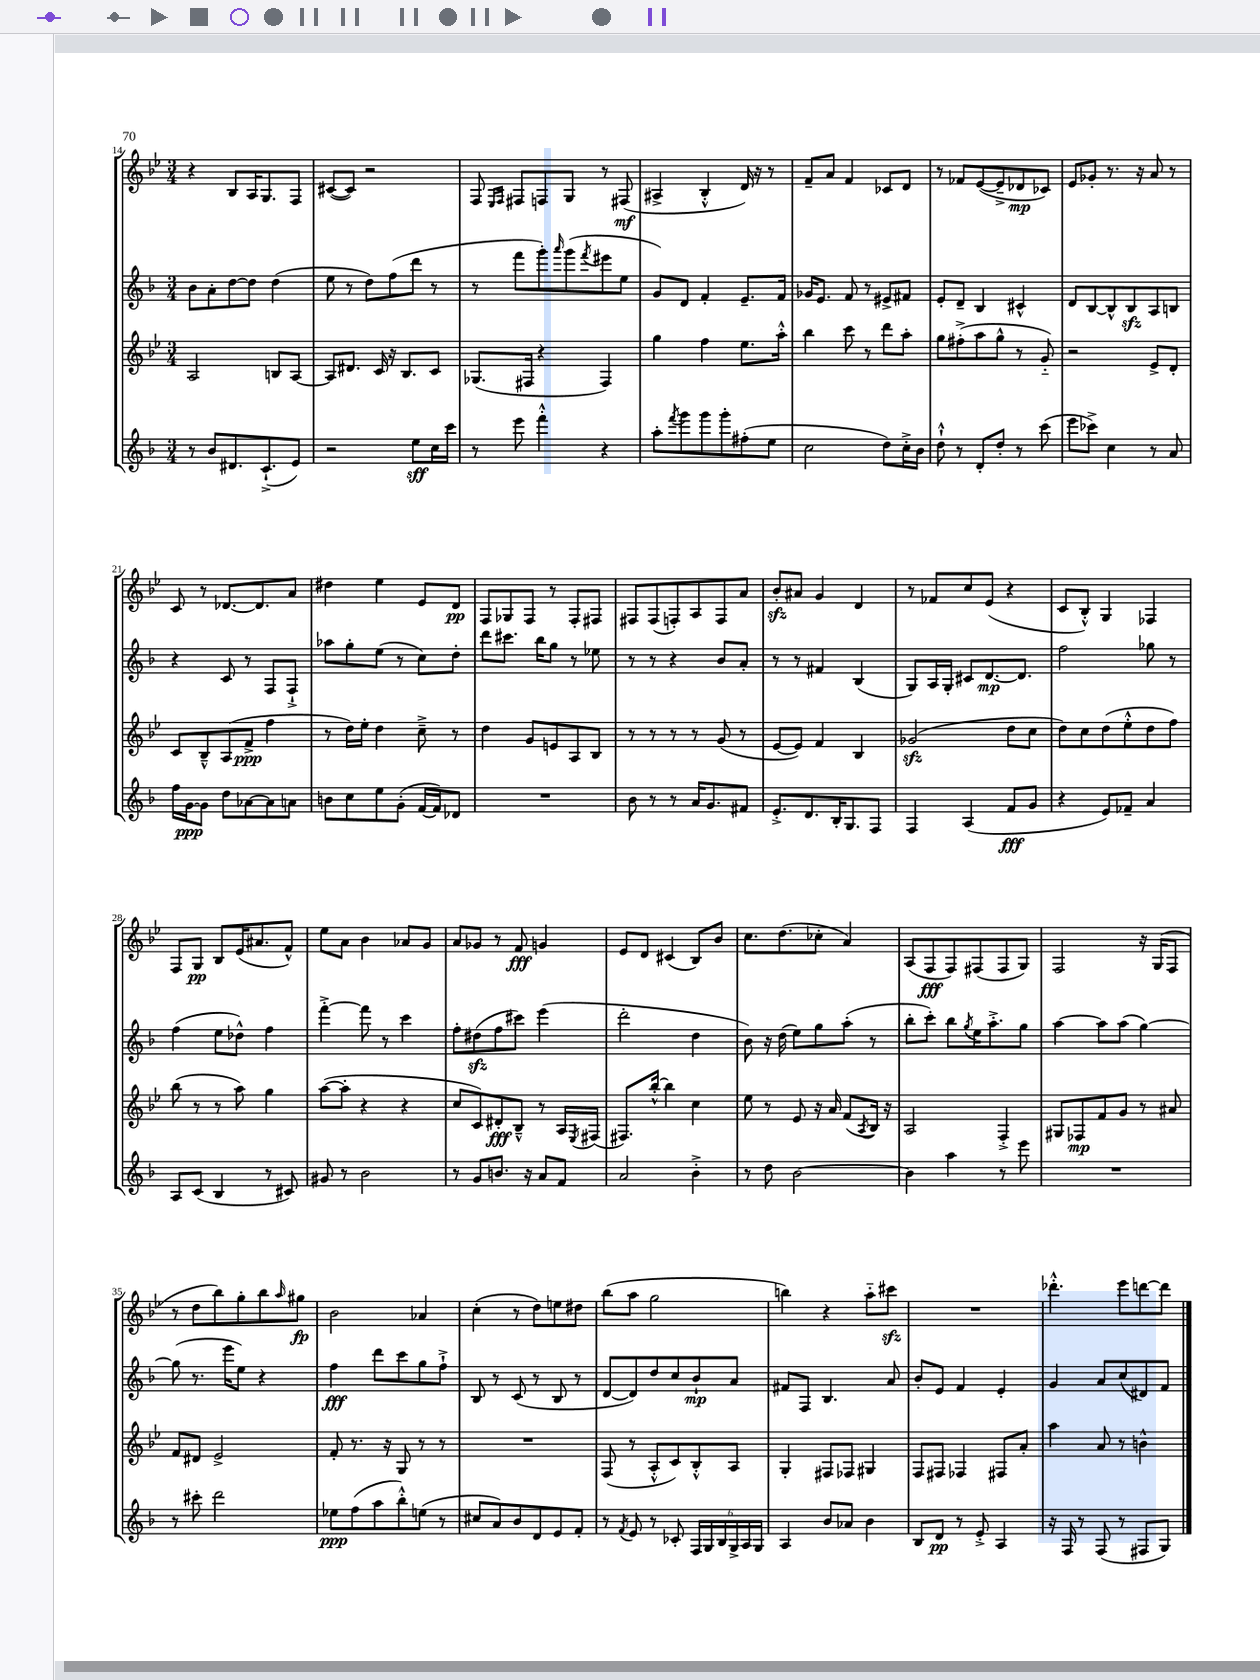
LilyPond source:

<<
\new StaffGroup <<
\new Staff = "s0" {
    \clef treble \key bes \major \numericTimeSignature \time 3/4
    r4 bes8 a16 g8. f8 |
    cis'8~( cis'8) r2 |
    f8 \grace { ees16 f16 } fis8 f8 g8 r8 fis8\mf( |
    ais4-> bes4-.-^ d'16) r16 r8 |
    f'8-- a'8 f'4 ces'8 d'8 |
    r8 fes'8 ees'8~( ees'8---> des'8\mp ces'8) |
    ees'8 ges'8-. r8. r16 a'8 r8 |
    c'8 r8 des'8.~ des'8. a'8 |
    dis''4 ees''4 ees'8 d'8\pp |
    f8 ges8 f8 r8 f8-. fis8 |
    fis8 fis8( f8-.) a8 f8 a'8 |
    bes'8-.\sfz ais'8 g'4 d'4 |
    r8 fes'8 c''8 ees'8( r4 |
    c'8 bes8-.-^) g4 fes4 |
    f8 g8\pp bes8 ees'16( ais'8. f'8-^) |
    ees''8 a'8 bes'4 aes'8 g'8 |
    a'8 ges'8 r8 f'8\fff g'4 |
    ees'8 d'8 cis'4( bes8) bes'8 |
    c''8. d''8.( ces''8-. a'4) |
    a8( f8\fff f8) fis8( fis8 g8) |
    f2 r16 g16( f8 |
    r8 d''8 bes''8) g''8-. bes''8 \grace { a''16 } gis''8\fp |
    bes'2 aes'4 |
    c''4-.( r8 d''8) e''8 dis''8 |
    bes''8( a''8 g''2 |
    b''4) r4 a''8-_ cis'''8\sfz |
    R2. |
    des'''4.-.-^ ees'''8 d'''8~ d'''8 \bar "|." |
}
\new Staff = "s1" {
    \clef treble \key f \major \numericTimeSignature \time 3/4
    bes'8 a'8-. d''8~ d''8 d''4( |
    e''8 r8 d''8) f''8( d'''8 r8 |
    r8 f'''8 g'''8-.) \grace { a'''16 } g'''8( \acciaccatura { f'''8 } eis'''8 e''8 |
    g'8) d'8 f'4-. e'8.-- f'16 |
    ges'16 e'8. f'8 r8 eis'8-> fis'8 |
    e'8-. d'8-- bes4 cis'4-^ |
    d'8 bes8~ bes8-^ bes8\sfz a8 b8 |
    r4 c'8 r8 f8 f8-!-> |
    aes''8 g''8-. e''8( r8 c''8) d''8-. |
    d'''8 cis'''8. bes''16 g''8 r8 ees''8 |
    r8 r8 r4 bes'8 a'8-. |
    r8 r8 fis'4 bes4( |
    g8) a16 g16-. cis'8 d'8.~\mp d'8. |
    f''2 ges''8 r8 |
    f''4( e''8 des''8-^) f''4 |
    f'''4~-.-> f'''8 r8 c'''4 |
    f''8-. dis''8\sfz( f''8 cis'''8) e'''4( |
    d'''2-. d''4 |
    bes'8) r16 d''16( e''8) g''8 a''8-.( r8 |
    bes''8-. c'''8-.) bes''8 \acciaccatura { g''8 } e''16 a''8.-.-> g''8 |
    a''4~ a''8 a''8( g''4~) |
    g''8( r8. e'''16 e''8) r4 |
    f''4\fff d'''8 c'''8 g''8 f''8-!-> |
    bes8 r8 c'8( r8 bes8 r8 |
    d'8~ d'8) d''8 c''8 bes'8-!\mp a'8 |
    fis'8 f8 bes4. a'8 |
    bes'8-. e'8 f'4 e'4-. |
    g'4 a'8 c''8( dis'8) f'8 \bar "|." |
}
\new Staff = "s2" {
    \clef treble \key bes \major \numericTimeSignature \time 3/4
    a2 b8 a8~ |
    a8 dis'8. c'16 r16 bes8. c'8 |
    ges8.( fis16 r4 fis4) |
    g''4 f''4 ees''8. a''16-.-^ |
    bes''4 c'''8 r8 d'''8 a''8-. |
    g''8 fis''8-.->( a''8 g''8-^ r8 g'8-_) |
    r2 ees'8-> d'8-. |
    c'8 bes8---^ a8( f'8->\ppp f''4 |
    r8 d''16) ees''16-. d''4 c''8---> r8 |
    d''4 g'8 e'8 a8 bes8 |
    r8 r8 r8 r8 g'8( r8 |
    ees'8~ ees'8) f'4 bes4 |
    ges'2\sfz( d''8 c''8 |
    d''8) c''8 d''8( ees''8-.-^ d''8 f''8) |
    bes''8( r8 r8 a''8) g''4 |
    a''8~( a''8-. r4 r4 |
    c''8 c'8) dis'8-.\fff bes8---^ r8 a16 \acciaccatura { ees8 } fis16( |
    fis8.) bes''16~-.-^ bes''4 c''4 |
    ees''8 r8 ees'8 r16 a'16 f'8( \acciaccatura { a8 } bes16) r16 |
    a2 f4-.-> |
    gis8 fes8\mp f'8 g'8 r8 ais'8 |
    f'8 dis'8 ees'2-> |
    f'8-. r8. r16 g8 r8 r8 |
    R2. |
    f8( r8 a8-.-^ c'8) bes8-.-^ a8 |
    g4-. fis8 fes8 gis4 |
    f8 fis8 fes4 fis8 a'8-. |
    a''4 a'8 r8 b'4-^ \bar "|." |
}
\new Staff = "s3" {
    \clef treble \key f \major \numericTimeSignature \time 3/4
    r8 bes'8 dis'8. c'8.-!->( e'8) |
    r2 e''8\sff c''16 c'''16 |
    r8 e'''8 f'''4-.-^ r4 |
    a''8-. \acciaccatura { f'''8 } g'''8 g'''8 g'''8-. fis''8-.( e''8 |
    c''2 d''8) c''16-.-> bes'16 |
    d''8-!-^ r8 d'8-. d''8-. r8 c'''8( |
    e'''8 ces'''8->) c''4 r8 a'8 |
    f''16 g'16~\ppp g'8 d''8 aes'8~ aes'8 a'8 |
    b'8 c''8 e''8 g'8-.( f'16~ f'16) des'8 |
    R2. |
    bes'8 r8 r8 a'16 g'8. fis'8 |
    e'8.-.-> d'8. bes16-. g8. f8 |
    f4 a4( f'8\fff g'8 |
    r4 e'8) fes'8-- a'4 |
    a8 c'8( bes4 r8 cis'8) |
    gis'8 r8 bes'2 |
    r8 g'8 b'8. r16 a'8 f'8 |
    a'2 bes'4-.-> |
    r8 d''8 bes'2~ |
    bes'4 a''4 r8 e'''8 |
    R2. |
    r8 cis'''8-. d'''2 |
    ees''8\ppp f''8( a''8 bes''8-.-^) e''8( r8 |
    cis''8 a'8) bes'8 d'8 e'8 f'8-. |
    r8 \acciaccatura { f'8 } e'8 r8 ces'8-. \tuplet 6/4 { f16 g16 bes16 g16-> a16 g16 } |
    a4 bes'8 aes'8 bes'4 |
    bes8 d'8\pp r8 e'8-.-> a4 |
    r16 f16 r8 f8( r8 fis8 g8) \bar "|." |
}
>>
>>
\layout { \context { \Score currentBarNumber = #14 } }
